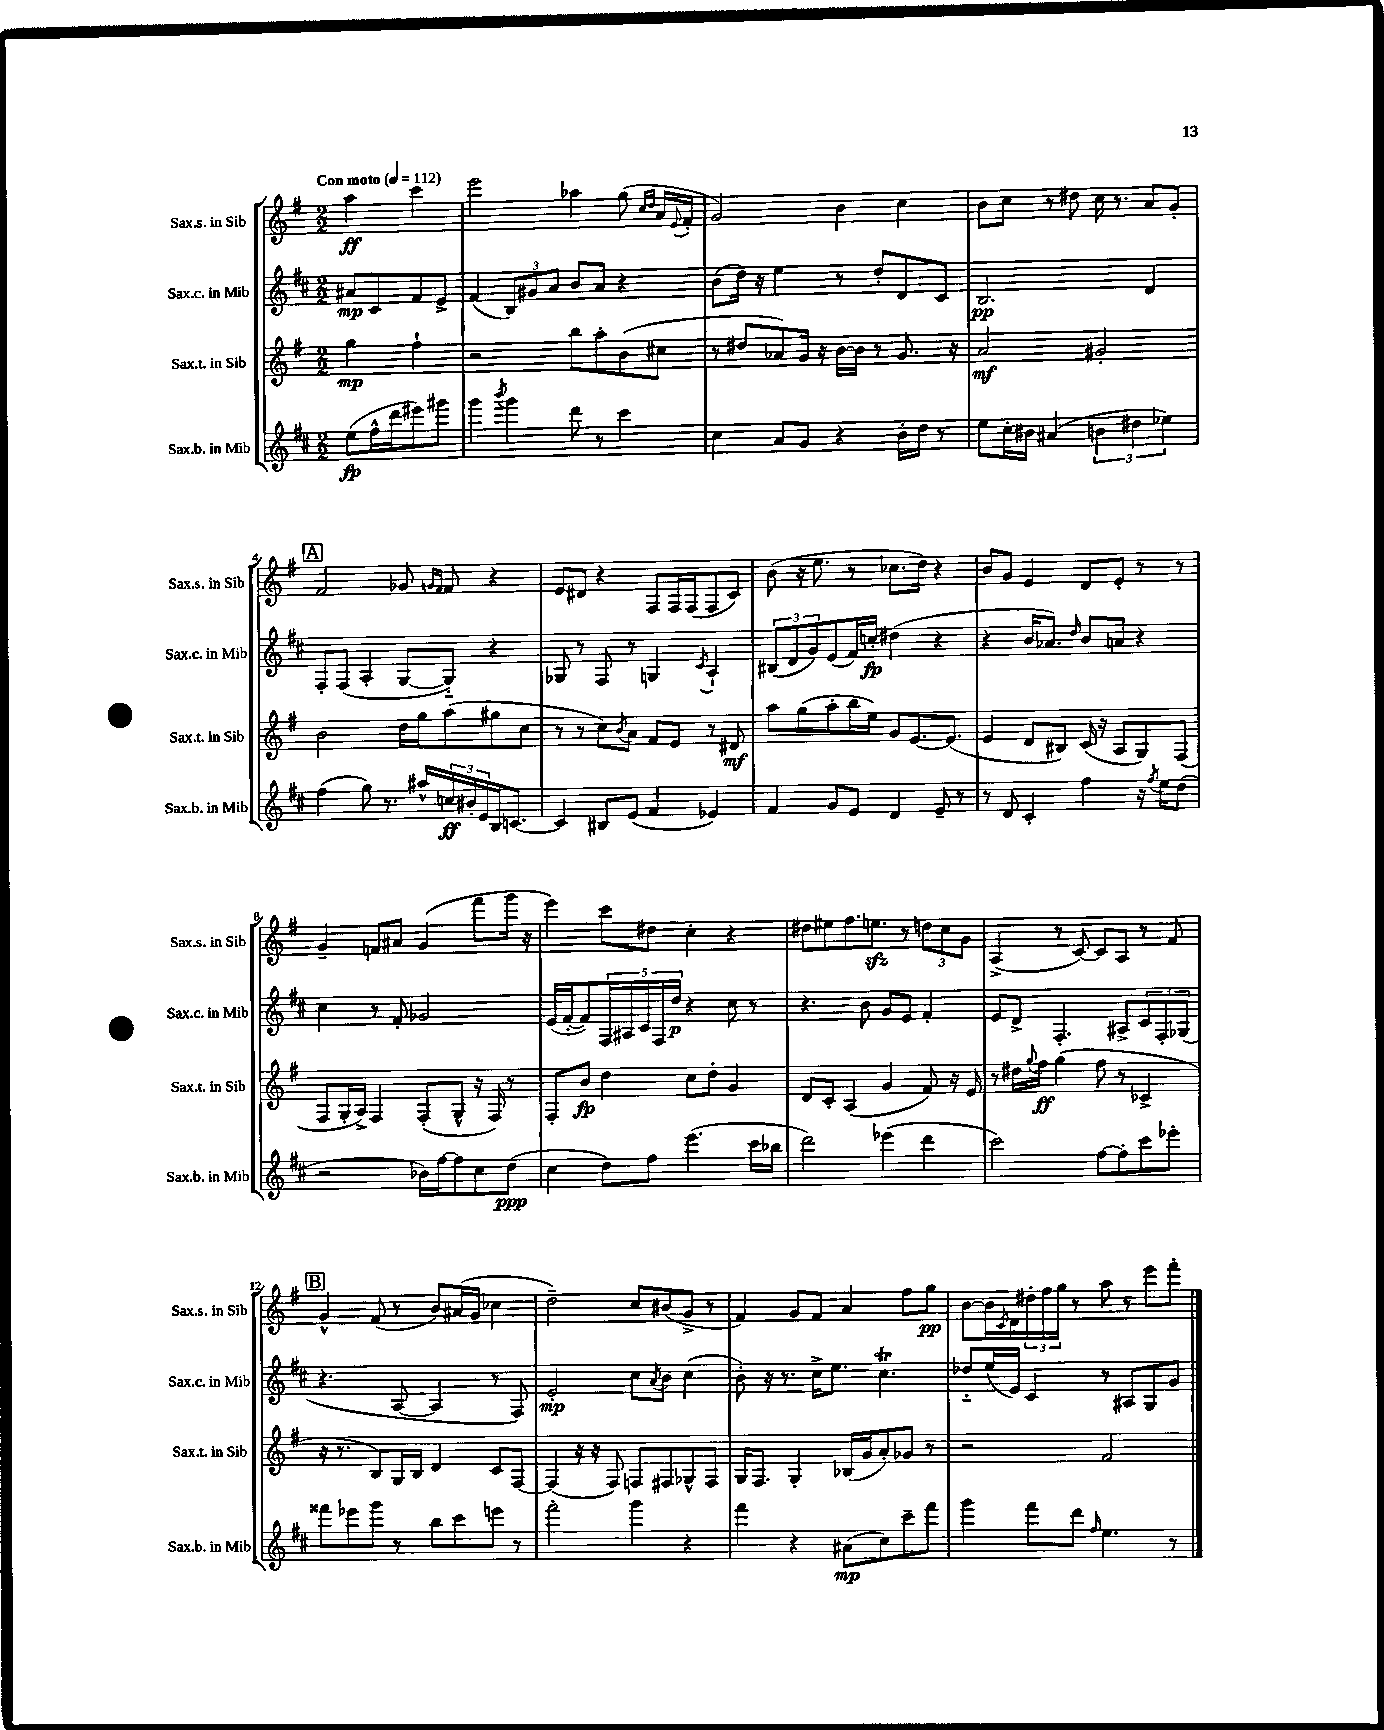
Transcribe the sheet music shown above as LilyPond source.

<<
\new StaffGroup <<
\new Staff = "s0" \with { instrumentName = "Sax.s. in Sib" shortInstrumentName = "Sax.s. in Sib" } {
    \clef treble \key g \major \numericTimeSignature \time 2/2 \partial 2 \tempo "Con moto" 4 = 112
    a''4\ff c'''4 |
    e'''2 aes''4 g''8( \grace { c''16 d''16 } a'16 \appoggiatura { e'8 } fis'16-. |
    g'2) b'4 c''4 |
    b'8 c''8 r8 dis''8 c''16 r8. a'8 g'8-. |
    \mark \markup { \box "A" } fis'2 ges'8 \grace { g'16 fis'16 } fis'8 r4 |
    e'8 dis'8 r4 fis8 fis16 fis16( fis8 c'8) |
    b'8( r16 e''8. r8 ces''8. d''16) r4 |
    b'8 g'8 e'4 d'8 e'8-. r8 r8 |
    g'4-- f'8 ais'8 g'4( fis'''8 g'''16 r16 |
    e'''4) c'''8 dis''8 c''4-. r4 |
    dis''8 eis''8 fis''8. e''8.\sfz r8 \tuplet 3/2 { d''8 c''8 g'8 } |
    a4->( r8 c'8~) c'8 a8 r8 fis'8 |
    \mark \markup { \box "B" } g'4-^ fis'8( r8 b'8) ais'16( g'16 ces''4 |
    d''2--) c''8 bis'8( g'8-> r8 |
    fis'4) g'8 fis'8 a'4 fis''8 g''8\pp |
    b'8~ b'16 \acciaccatura { c'8 } d'16 \tuplet 3/2 { dis''16-. fis''16 g''16 } r8 a''8 r8 e'''8 fis'''8-. \bar "|." |
}
\new Staff = "s1" \with { instrumentName = "Sax.c. in Mib" shortInstrumentName = "Sax.c. in Mib" } {
    \clef treble \key d \major \numericTimeSignature \time 2/2 \partial 2
    ais'8\mp cis'8 fis'8 e'8-> |
    fis'4( \tuplet 3/2 { b8) gis'8 a'8 } b'8 a'8 r4 |
    b'8( d''16) r16 e''4 r8 d''8-. d'8 cis'8 |
    b2.\pp d'4 |
    \mark \markup { \box "A" } fis8-. fis8( a4-. g8~ g8-_) r4 |
    ges8 r8 fis8 r8 g4 \acciaccatura { cis'8 } a4-! |
    \tuplet 3/2 { bis8( d'8 g'8) } e'8( fis'16) c''16-.\fp dis''4( r4 |
    r4 b'16 aes'8.) \grace { d''16 } b'8 a'8 r4 |
    cis''4 r8 fis'8-. ges'2 |
    e'16( fis'16~-. fis'8) \tuplet 5/4 { fis16 ais16 cis'16 fis16 d''16\p } r4 cis''8 r8 |
    r4. b'8 g'8 e'8 fis'4-. |
    e'8 d'8-> fis4.-. ais8-> \tuplet 3/2 { cis'8 fis8-. ges8( } |
    \mark \markup { \box "B" } r4. a8~ a4 r8 fis8) |
    e'2-.\mp cis''8 \acciaccatura { a'8 } b'8 cis''4( |
    b'8-.) r16 r8. cis''16-> e''8. cis''4.\trill |
    des''8-_ e''16( e'16) cis'4 r8 ais8 g8 g'8 \bar "|." |
}
\new Staff = "s2" \with { instrumentName = "Sax.t. in Sib" shortInstrumentName = "Sax.t. in Sib" } {
    \clef treble \key g \major \numericTimeSignature \time 2/2 \partial 2
    g''4\mp fis''4-! |
    r2 b''8 a''8-. b'8( cis''8 |
    r8 dis''8 aes'8) g'16 r16 b'16~ b'16 r8 g'8. r16 |
    a'2\mf gis'2-. |
    \mark \markup { \box "A" } b'2 d''16 g''16 a''8( gis''8 c''8 |
    r8 r8 c''8) \acciaccatura { b'8 } a'8 fis'8 e'8 r8 dis'8\mf |
    a''8 g''8( a''8-. b''16 e''16) g'8 e'8.~ e'8.( |
    e'4 d'8 bis8) c'16( r16 a8 g8) fis8( |
    fis8 g16-. a16->) fis4 fis8-.( g8-^ r16 fis16) r8 |
    fis8-. b'8\fp d''4 c''8 d''8-. g'4 |
    d'8 c'8-. a4( g'4 fis'8) r16 e'16 |
    r8 dis''16 \appoggiatura { g''8 } fis''16\ff g''4( fis''8 r8 ces'4-> |
    \mark \markup { \box "B" } r16 r8. b8) g16 b16 d'4 c'8 fis8~ |
    fis4( r16 r16 fis8) f8 fis8 ges8-^ fis8 |
    g16 fis8. g4-. bes16( g'16 a'8-.) ges'8 r8 |
    r2 fis'2 \bar "|." |
}
\new Staff = "s3" \with { instrumentName = "Sax.b. in Mib" shortInstrumentName = "Sax.b. in Mib" } {
    \clef treble \key d \major \numericTimeSignature \time 2/2 \partial 2
    e''8\fp( fis''16-^ d'''16 eis'''8) gis'''8 |
    g'''4 \acciaccatura { b'''8 } g'''4 d'''8 r8 cis'''4 |
    cis''4 a'8 g'8 r4 b'16-. d''16 r8 |
    e''8 cis''16-. bis'16 ais'4( \tuplet 3/2 { b'4 dis''4 ees''4) } |
    \mark \markup { \box "A" } fis''4( g''8) r8. ais''16-^ \tuplet 3/2 { c''16\ff bis'16-. e'16 } b16 c'8.~ |
    c'4 bis8 e'8( fis'4 ees'4) |
    fis'4 g'8 e'8 d'4 e'8-- r8 |
    r8 d'8 cis'4-. fis''4 r16 \acciaccatura { fis''8 } e''16 d''8( |
    r2 bes'16) fis''16~ fis''8 cis''8 d''8\ppp( |
    cis''4 d''8) fis''8 e'''4.( cis'''16 bes''16 |
    d'''2) ees'''4( d'''4 |
    cis'''2) fis''8~ fis''8-. cis'''8 ees'''8-. |
    \mark \markup { \box "B" } fisis'''8 ees'''8 g'''8 r8 b''8 cis'''8 e'''8 r8 |
    fis'''2-. g'''4 r4 |
    fis'''4 r4 ais'8\mp( cis''8) cis'''8-- fis'''8 |
    g'''4 fis'''8 d'''8 \grace { fis''16 } e''4. r8 \bar "|." |
}
>>
>>
